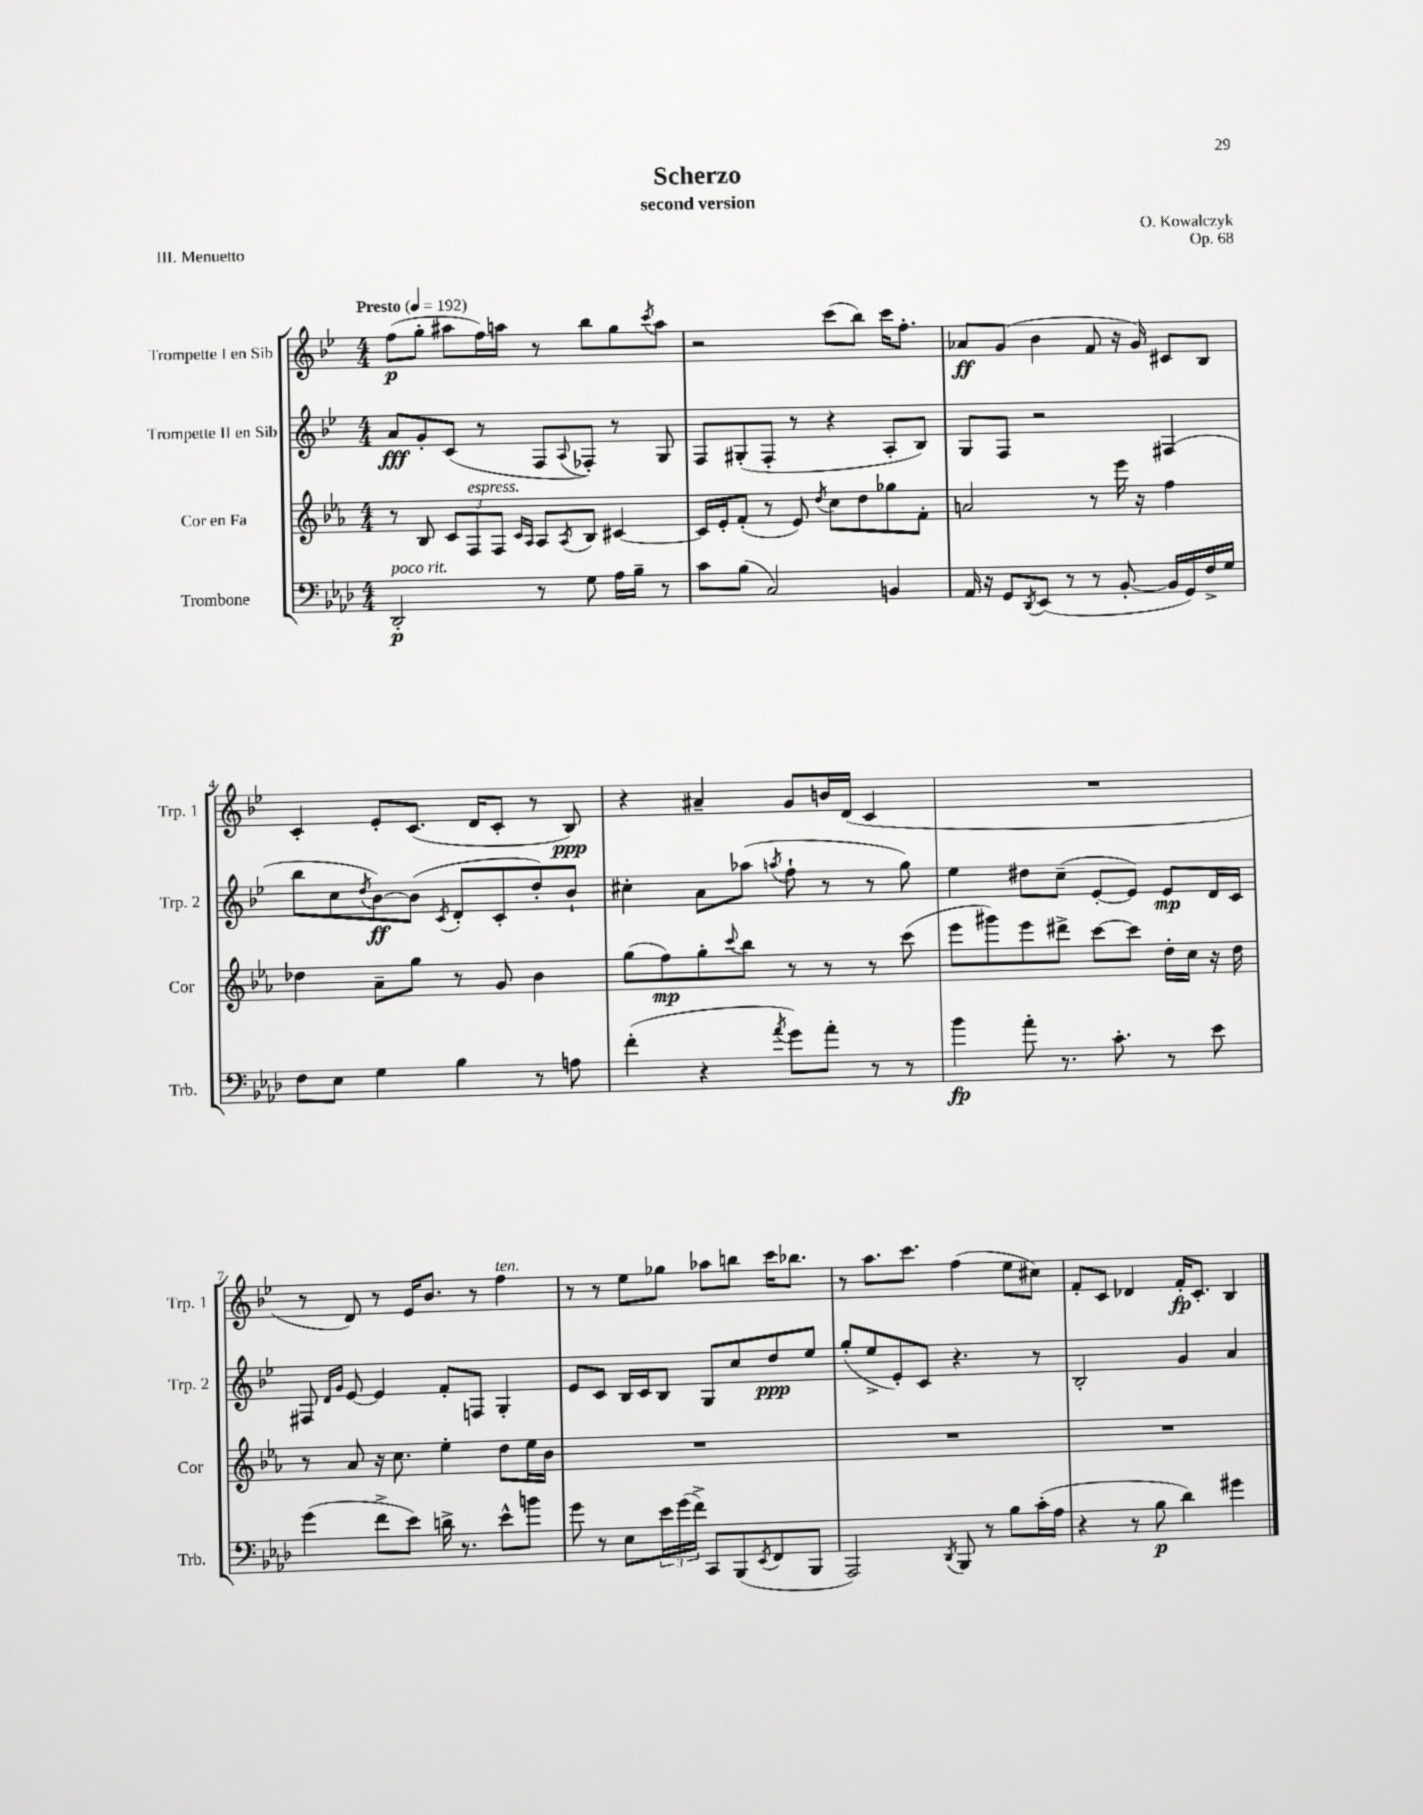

**kern	**dynam	**kern	**dynam	**kern	**dynam	**kern	**dynam
*part4	*part4	*part3	*part3	*part2	*part2	*part1	*part1
*staff4	*staff4	*staff3	*staff3	*staff2	*staff2	*staff1	*staff1
*I"Trombone	*	*I"Cor en Fa	*	*I"Trompette II en Sib	*	*I"Trompette I en Sib	*
*I'Trb.	*	*I'Cor	*	*I'Trp. 2	*	*I'Trp. 1	*
*clefF4	*	*clefG2	*	*clefG2	*	*clefG2	*
*k[b-e-a-d-]	*	*k[b-e-a-]	*	*k[b-e-]	*	*k[b-e-]	*
*M4/4	*	*M4/4	*	*M4/4	*	*M4/4	*
*MM192	*	*MM192	*	*MM192	*	*MM192	*
=1	=1	=1	=1	=1	=1	=1	=1
!	!	!	!	!	!	!LO:TX:a:B:t=Presto	!
!LO:TX:a:i:t=poco rit.	!	!	!	!	!	!	!
2DD-'/	p	8r	.	8a/L	fff	(8ff\L	p
.	.	8B-/	.	8g'/	.	8gg'\J	.
.	.	12c/L	.	(8c/J	.	8aa#X\L	.
!	!	!LO:TX:a:i:t=espress.	!	!	!	!	!
.	.	12F/	.	.	.	.	.
.	.	.	.	8r	.	16ff\L)	.
.	.	12F/J	.	.	.	.	.
.	.	.	.	.	.	16aan\JJ	.
.	.	16qqc/LL	.	.	.	.	.
.	.	16qqA-/JJ	.	.	.	.	.
8r	.	8A-/L	.	8F/L	.	8r	.
.	.	8qA-/	.	8qqA/	.	.	.
8G\	.	8B-/J	.	8F-X'/J)	.	8bb-\L	.
16A-\LL	.	[4c#X/	.	8r	.	8gg\	.
16B-~\JJ	.	.	.	.	.	.	.
.	.	.	.	.	.	8qccc/	.
8r	.	.	.	8G/	.	8aa\J	.
=2	=2	=2	=2	=2	=2	=2	=2
8c\L	.	16c#/LL]	.	8F/L	.	2r	.
.	.	16e-'/J	.	.	.	.	.
(8B-\J	.	(8f'/J	.	(8G#X'/	.	.	.
2C/)	.	8r	.	8F'/J	.	.	.
.	.	8e-/)	.	8r	.	.	.
.	.	8qdd/	.	.	.	.	.
.	.	8cc\L	.	4r	.	(8ccc\L	.
.	.	8dd\	.	.	.	8bb-\J)	.
4BBn/	.	8gg-X\	.	8A'/L	.	16ccc\KL	.
.	.	.	.	.	.	8.ff'\J	.
.	.	8f'\J	.	8B-/J)	.	.	.
=3	=3	=3	=3	=3	=3	=3	=3
16AA-/	.	2an/	.	8G/L	.	8a-X/L	ff
16r	.	.	.	.	.	.	.
8GG/L	.	.	.	8F/J	.	(8g/J	.
8qDD-/	.	.	.	.	.	.	.
(8EE-/J	.	.	.	2r	.	4b-\	.
8r	.	.	.	.	.	.	.
8r	.	8r	.	.	.	8f/	.
[8BB-'/	.	16eee-\	.	.	.	16r	.
.	.	16r	.	.	.	16g/)	.
16BB-/LL]	.	4ff\	.	(4F#X/	.	8c#X/L	.
16GG/)	.	.	.	.	.	.	.
16F^/	.	.	.	.	.	8B-/J	.
16G/JJ	.	.	.	.	.	.	.
!!LO:LB:g=z
=4	=4	=4	=4	=4	=4	=4	=4
8F\L	.	4dd-X\	.	8bb-\L	.	4c'/	.
8E-\J	.	.	.	8cc\	.	.	.
.	.	.	.	8qdd/	.	.	.
4G\	.	8a-~\L	.	[8b-\)	ff	8e-'/L	.
.	.	8gg\J	.	(8b-\J]	.	(8.c/J	.
.	.	.	.	8qc/	.	.	.
4B-\	.	8r	.	8d'/L	.	.	.
.	.	.	.	.	.	16d/KL	.
.	.	8g/	.	8c'/	.	8c'/J	.
8r	.	4b-\	.	8dd'/)	.	8r	.
8An\	.	.	.	8b-`/J	.	8B-/)	ppp
=5	=5	=5	=5	=5	=5	=5	=5
(4f'\	.	(8gg\L	.	4cc#X'\	.	4r	.
.	.	8ff\)	mp	.	.	.	.
4r	.	8gg'\	.	8a\L	.	4a#X~/	.
.	.	8qqccc/	.	.	.	.	.
.	.	8bb-\J	.	(8aa-X\J	.	.	.
8qa-/	.	.	.	8qaan/	.	.	.
8g\L)	.	8r	.	8ff`\	.	8g/L	.
8a-'\J	.	8r	.	8r	.	16bn/L	.
.	.	.	.	.	.	(16d/JJ	.
8r	.	8r	.	8r	.	4c/	.
8r	.	(8ccc\	.	8gg\)	.	.	.
=6	=6	=6	=6	=6	=6	=6	=6
4b-\	fp	8eee-\L	.	4ee-\	.	1r	.
.	.	8ggg#X\)	.	.	.	.	.
8a-'\	.	8eee-\	.	8dd#X\L	.	.	.
8.r	.	8ddd#X^\J	.	(8cc~\J	.	.	.
.	.	[8ccc\L	.	[8e-'/L	.	.	.
8.c'\	.	.	.	.	.	.	.
.	.	8ccc\J]	.	8e-/J])	.	.	.
8r	.	16dd'\LL	.	8e-/L	mp	.	.
.	.	16cc\JJ	.	.	.	.	.
8e-\	.	16r	.	16d/L	.	.	.
.	.	16dd\	.	16c/JJ	.	.	.
!!LO:LB:g=z
=7	=7	=7	=7	=7	=7	=7	=7
(4g\	.	8r	.	8F#X/	.	8r	.
.	.	.	.	16qqd/LL	.	.	.
.	.	.	.	16qqg/JJ	.	.	.
.	.	8a-/	.	[8e-/	.	8d/)	.
8f^\L	.	16r	.	4e-/]	.	8r	.
.	.	8.cc\	.	.	.	.	.
8e-\J)	.	.	.	.	.	16e-/KL	.
.	.	.	.	.	.	8.b-/J	.
16dn^\	.	4ee-'\	.	8f'/L	.	.	.
8.r	.	.	.	.	.	.	.
.	.	.	.	8Fn/J	.	8r	.
!	!	!	!	!	!	!LO:TX:a:i:t=ten.	!
8e-^^\L	.	8dd\L	.	4G'/	.	4ff\	.
8bn\J	.	16ee-\L	.	.	.	.	.
.	.	16b-\JJ	.	.	.	.	.
=8	=8	=8	=8	=8	=8	=8	=8
8g\	.	1r	.	8e-/L	.	8r	.
8r	.	.	.	8c/J	.	8r	.
8E-\L	.	.	.	16B-/LL	.	8ee-\L	.
.	.	.	.	16c/J	.	.	.
24e-\L	.	.	.	8B-/J	.	8gg-X\J	.
(24g\	.	.	.	.	.	.	.
24f^\JJ)	.	.	.	.	.	.	.
8CC/L	.	.	.	8G/L	.	8aa-X\L	.
(8BBB-/	.	.	.	8cc/	.	8bbn\J	.
8qEE-/	.	.	.	.	.	.	.
8FF/	.	.	.	8dd/	ppp	16ccc\KL	.
.	.	.	.	.	.	8.bb-X\J	.
8BBB-/J	.	.	.	8ee-/J	.	.	.
=9	=9	=9	=9	=9	=9	=9	=9
2AAA-/)	.	1r	.	(8gg'/L	.	8r	.
.	.	.	.	8ee-^/	.	8.aa\L	.
.	.	.	.	8e-'/)	.	.	.
.	.	.	.	.	.	8.ccc\J	.
.	.	.	.	8c/J	.	.	.
8qDD-/	.	.	.	.	.	.	.
8BBB-/	.	.	.	4.r	.	(4ff\	.
8r	.	.	.	.	.	.	.
8B-\L	.	.	.	.	.	8ee-\L	.
(16c'\L	.	.	.	8r	.	8cc#X\J)	.
16A-\JJ	.	.	.	.	.	.	.
=10	=10	=10	=10	=10	=10	=10	=10
4r	.	1r	.	2B-'/	.	8f'/L	.
.	.	.	.	.	.	8c/J	.
8r	.	.	.	.	.	4d-X/	.
8B-\	p	.	.	.	.	.	.
4d-\)	.	.	.	4g/	.	16f'/KL	fp
.	.	.	.	.	.	8.c'/J	.
4g#X\	.	.	.	4a/	.	4B-/	.
==	==	==	==	==	==	==	==
*-	*-	*-	*-	*-	*-	*-	*-
